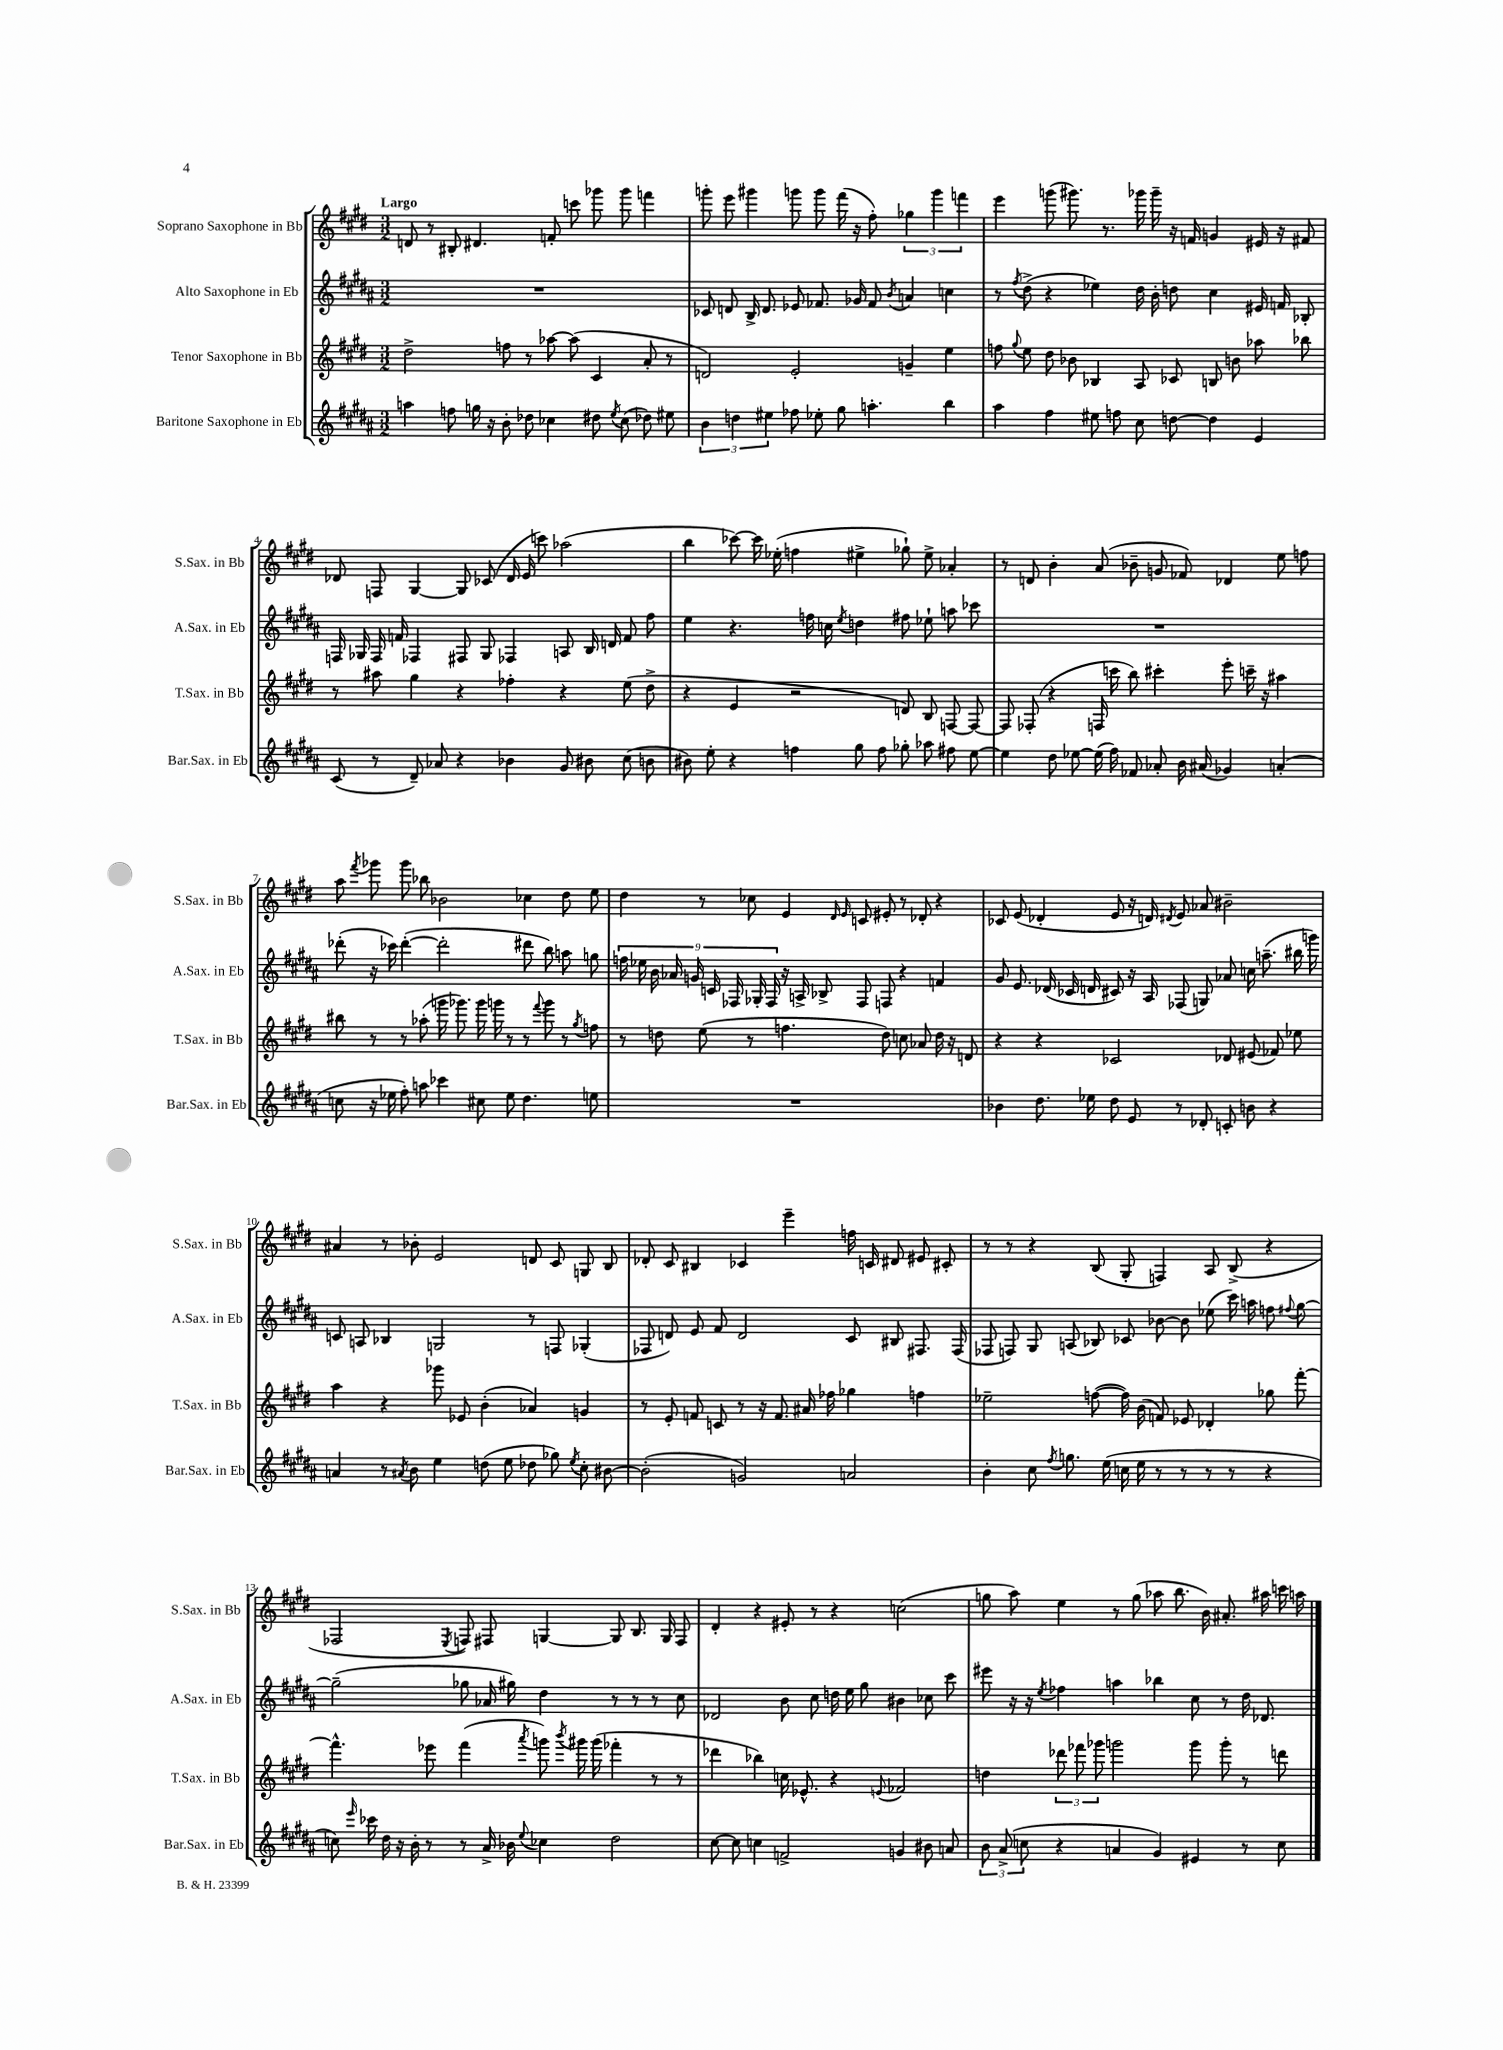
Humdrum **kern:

**kern	**kern	**kern	**kern
*staff4	*staff3	*staff2	*staff1
*clefG2	*clefG2	*clefG2	*clefG2
*k[f#c#g#d#a#]	*k[f#c#g#d#]	*k[f#c#g#d#a#]	*k[f#c#g#d#]
*M3/2	*M3/2	*M3/2	*M3/2
4aa	2dd#^	1.r	8d
.	.	.	8r
8ff	.	.	8B#'
16gg	.	.	4.d#
16r	.	.	.
8b'	8ff	.	.
8dd-	8r	.	.
4cc-	[8aa-	.	8f'
.	(8aa-]	.	8ccc
8dd#	4c#	.	8ggg-
8qee	.	.	.
(8cc-	.	.	8ggg-
8dd-)	8a'	.	4fff
8ee#	8r	.	.
=	=	=	=
6b	2d)	8c-	8ggg'
.	.	8d	8eee
6dd	.	.	.
.	.	16B^	4ggg#
.	.	8.d	.
6ee#	.	.	.
8ff-	2e'	8e-	8ggg
8ee-'	.	8.f-	8ggg
8gg#	.	.	(16fff#
.	.	16g-	16r
4.aa'	.	8f-	8ff#')
.	.	8qb	.
.	4g~	4a	6gg-
.	.	.	6ggg
4bb	4ee	4cc	.
.	.	.	6fff
=	=	=	=
4aa#	8ff	8r	4eee
.	8qqgg#	8qff#	.
.	8ee	(8dd#^	.
4ff#	8dd#	4r	(8ggg
.	8b-	.	8.ggg#)
8ee#	4B-	4ee-)	.
.	.	.	8.r
8ff	.	.	.
8cc#	8A	16dd#	16ggg-
.	.	16b'	16ggg-~
[8dd	8c-	8dd	16r
.	.	.	16f
4dd]	8B	4cc#	4g
.	8b	.	.
4e	8aa-	16e#	16e#
.	.	16f	16r
.	8bb-	8B-'	8f#
=	=	=	=
(8c#	8r	16F	8d-
.	.	16G-	.
8r	8aa#	16F	8F
.	.	16f	.
8d#~)	4gg#	4F-	[4G#
8a-	.	.	.
4r	4r	8F#	8G#]
.	.	8G-	(8c-
4b-	4ff-'	4F-	16d-
.	.	.	16e
.	.	.	8ccc)
8g#	4r	8A	(2aa-
8b#	.	16B	.
.	.	16d	.
(8cc#	(8ee	8f	.
8b	8dd#^	8ff#	.
=	=	=	=
8b#)	4r	4ee	4bb
8ee'	.	.	.
4r	4e	4.r	[8ccc-)
.	.	.	16ccc-]
.	.	.	(16ee-'
4ff	2r	.	4ff
.	.	16ff	.
.	.	16cc	.
.	.	8qee	.
8gg#	.	4dd	4ee#^
8ff	.	.	.
8gg-'	8d)	8ff#	8gg-`)
8aa-	8B	8ee-`	8ee#^
8ff#	[8F	8aa	4a-'
[8ee	8F_	8ccc-	.
=	=	=	=
4ee]	8F]	1.r	8r
.	(8F-'	.	8d
8dd#	4r	.	4b'
[8ee-	.	.	.
(16ee-]	16F	.	(8a
16ff#)	16ccc	.	.
8f-	8bb)	.	8b-~
8a-'	4ccc#'	.	8g
16b	.	.	8f-)
(16a#	.	.	.
4g-)	8eee'	.	4d-
.	16ccc~	.	.
.	16r	.	.
(4a'	4aa#	.	8ee
.	.	.	8ff
=	=	=	=
8cc	8bb#	(8ddd-'	8aa
.	.	.	8qfff#
16r	8r	16r	8ggg-
16ee-	.	16ccc-)	.
8ff#')	8r	([4ddd-'	8ggg-
8aa	(8aa-'	.	8bb-
4ccc-	16ggg	2ddd-']	2b-
.	8.ggg-)	.	.
8cc#	16ggg-	.	.
.	16ggg	.	.
8ee-	8r	.	.
4.dd#	8r	8ddd#	4cc-
.	8qqfff#	.	.
.	8ggg	8bb)	.
.	8r	8aa	8dd#
.	8qgg#	.	.
8ee	8ff	8gg	8ee
=	=	=	=
1.r	8r	18ff	4dd#
.	.	18ee-	.
.	.	18b	.
.	8dd	.	.
.	.	18a-	.
.	.	18g	.
.	(8ee	.	8r
.	.	18c	.
.	.	18F-	.
.	8r	.	8cc-
.	.	18G-'	.
.	.	18F-	.
.	4.ff	16r	4e
.	.	16A^	.
.	.	8B-^	.
.	.	.	16qqd#
.	.	.	16qqe
.	.	8F-	8c
.	8dd)	8F	8e#'
.	8cc	4r	8r
.	8a-	.	8d-'
.	16dd	4f	4r
.	16r	.	.
.	8d	.	.
=	=	=	=
4b-	4r	8g#	8c-
.	.	8.e	(8e
8.dd#	4r	.	4d-'
.	.	(16d-	.
.	.	16c-	.
16ee-	.	16d	.
8dd#	2c-	8c#)	8e
8e	.	16r	16r
.	.	16A#	16d)
.	.	.	8qd#
8r	.	(8F-	8e
8d-'	.	8G)	8a-
8c'	8d-	8a-	2b#~
8b	(8e#	16cc	.
.	.	(8.aa~	.
4r	8f-)	.	.
.	8ee-	16bb#	.
.	.	16ggg)	.
=	=	=	=
4a	4aa	8c	4a#
.	.	8A	.
8r	4r	4B-	8r
8qa#	.	.	.
8b	.	.	8b-'
4ee	8ggg-	2G	2e
.	8e-	.	.
(8dd	(4b'	.	.
8ee	.	.	.
8dd-	4a-)	8r	8d
8gg-)	.	8F	8c#
8qee	.	.	.
8cc#'	4g	(4G-'	8G
[8b#	.	.	8B
=	=	=	=
(2b#']	8r	8F-	8d-'
.	8e'	8d)	8c#
.	8f	8e	4B#
.	8c	8f#	.
2g)	8r	2d	4c-
.	16r	.	.
.	8.f	.	.
.	.	.	4eee~
.	16a#	.	.
.	16ff-	.	.
2a	4gg-	8c#	16ff
.	.	.	16c
.	.	8B#	8d#
.	4ff	8.F#	8e#
.	.	.	8c#'
.	.	(16F#	.
=	=	=	=
4b'	2ee-~	8F-	8r
.	.	8F)	8r
8cc#	.	8G#	4r
8qff#	.	.	.
8.gg	.	(8A	.
.	([8ff	8B-)	(8B
(16ee	.	.	.
16cc	16ff])	8c-	8G#'
16ee	(16b	.	.
8r	8f)	[8b-	4F)
8r	8e-	8b-]	.
8r	4d-'	(8ee-	8A
8r	.	16ccc#)	(8B^
.	.	16aa	.
4r	8gg-	8ff	4r
.	.	8qqff#	.
.	[8fff#'	[8gg#	.
=	=	=	=
8cc)	4.fff#^^]	(2gg#~]	2F-
16qqeee	.	.	.
16ccc-	.	.	.
16dd#	.	.	.
16r	.	.	.
16b'	.	.	.
8r	8eee-	.	.
.	.	.	8qE
8r	(4fff#	8gg-	8F)
16a#^	.	16a-	8F#
16b-	.	16gg#)	.
8qqee	8qaaa	.	.
4cc-	8ggg)	4dd#	[4G
.	8qbbb	.	.
.	16ggg#	.	.
.	(16ggg#	.	.
2dd#	4fff-'	8r	8G]
.	.	8r	8.B
.	8r	8r	.
.	.	.	16G
.	8r	8cc#	8F#
=	=	=	=
[8cc#	4ddd-	2d-	4d#'
8cc#]	.	.	.
4cc	4bb-)	.	4r
2f^	16cc	8b	8e#'
.	8.e-^^	.	.
.	.	8cc#	8r
.	4r	16dd	4r
.	.	16ee	.
.	.	8gg#	.
.	8qqe	.	.
4g	2f-	4b#	(2cc
8b#	.	8cc-	.
8a	.	8ccc#	.
=	=	=	=
12b	4dd	8eee#	8gg
(12a#^	.	.	.
.	.	16r	8aa)
12cc	.	.	.
.	.	16r	.
.	.	8qee	.
4r	12ddd-	4ff-	4ee
.	12fff-	.	.
.	12ggg-	.	.
4a	2ggg	4aa	8r
.	.	.	(8gg
4g#)	.	4bb-	8aa-
.	.	.	8.bb
4e#	8ggg	8cc#	.
.	.	.	16b)
.	8ggg'	8r	8.a#'
8r	8r	16dd#	.
.	.	8.d-	16aa#
8cc	8ddd	.	16ccc
.	.	.	16aa
==	==	==	==
*-	*-	*-	*-
